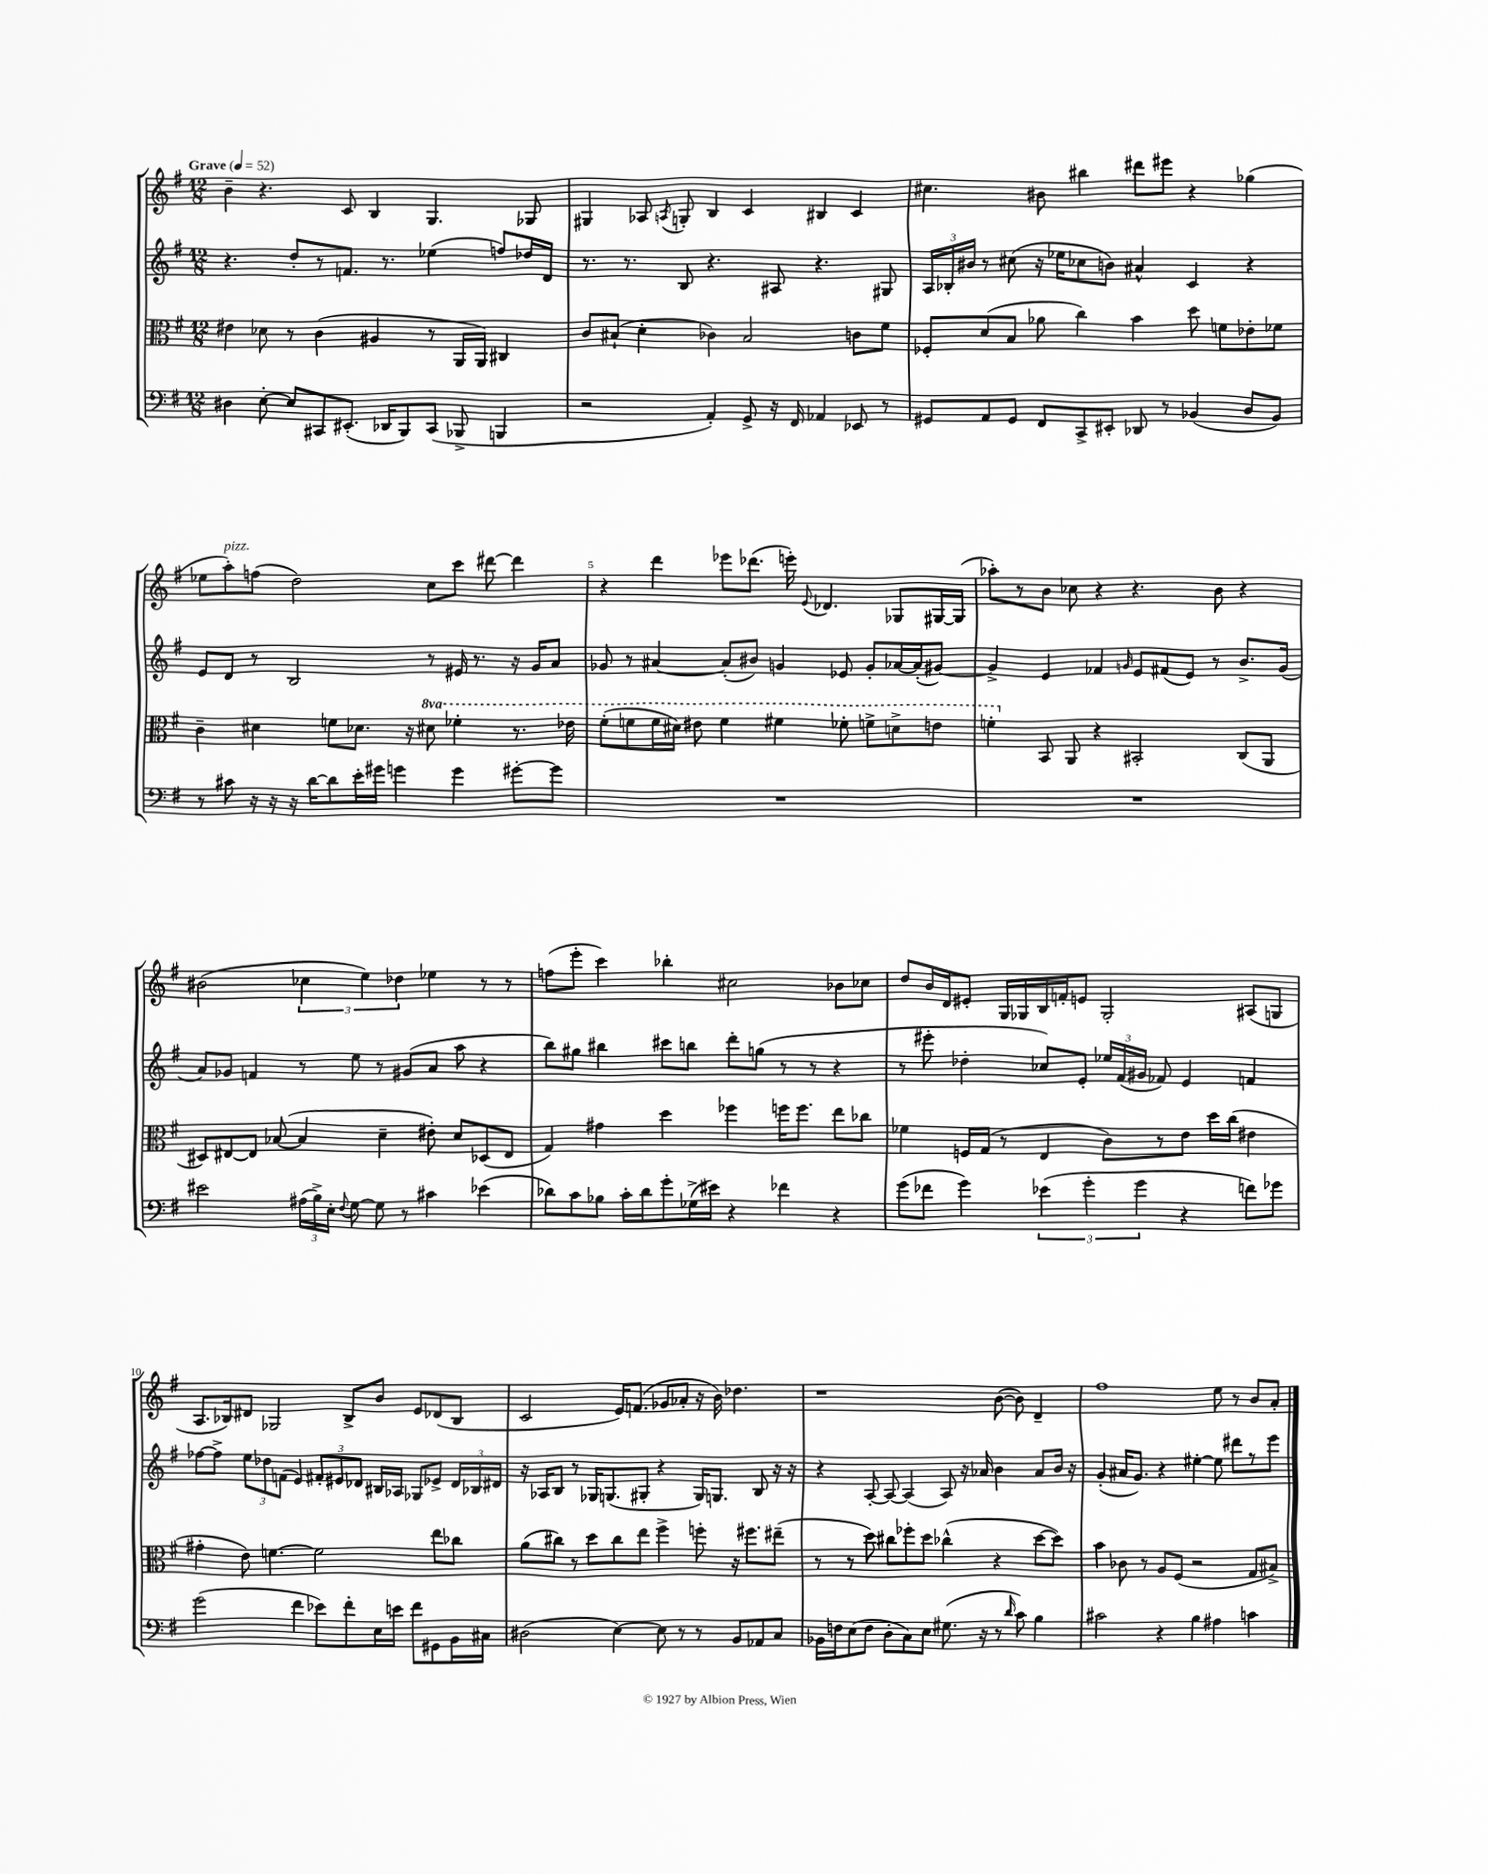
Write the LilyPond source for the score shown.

<<
\new StaffGroup <<
\new Staff = "s0" {
    \clef treble \key g \major \numericTimeSignature \time 12/8 \tempo "Grave" 4 = 52
    \autoBeamOff b'4-- r4. c'8 b4 g4. ges8 |
    gis4 aes8 \acciaccatura { a8 } g8-. b4 c'4 bis4 c'4 |
    cis''4. bis'8 bis''4 dis'''8[ eis'''8] r4 ges''4( |
    ees''8[ a''8-.^\markup { \italic "pizz." }) f''8]( d''2) c''8[ c'''8] dis'''8~ dis'''4 |
    r4 d'''4 ees'''8[ des'''8.]( e'''16-.) \appoggiatura { e'8 } des'4. ges8[ gis16~ gis16]( |
    aes''8[-.) r8 b'8] ces''8 r4 r4. b'8 r4 |
    bis'2( \tuplet 3/2 { ces''4 e''4) des''4 } ees''4 r8 r8 |
    f''8[( e'''8]-. c'''4) bes''4-. cis''2 bes'8[ ces''8] |
    d''8[ b'16 d'16 eis'8]-. g16[ ges16 b16 f'16-. e'8] ges2-. ais8[( g8] |
    a8.[ bes16) dis'8] ges2 bes8[-> b'8] e'8[ des'8( bes8] |
    c'2 e'16[) f'8.]( ges'8[ aes'8]-. r16 b'16) des''4. |
    r1 b'8~( b'8) d'4-- |
    fis''1 e''8 r8 b'8[ a'8]-. \bar "|." |
}
\new Staff = "s1" {
    \clef treble \key g \major \numericTimeSignature \time 12/8
    \autoBeamOff r4. d''8[-. r8 f'8.] r8. ees''4( f''8[) des''16 d'16] |
    r8. r8. b8 r4. ais8 r4. gis8 |
    \tuplet 3/2 { a16[ bes16-. bis'16] } r8 cis''8( r16 ees''16[ ces''8 b'8]) ais'4-^ c'4 r4 |
    e'8[ d'8] r8 b2 r8 eis'16 r8. r16 g'16[ a'8] |
    ges'8 r8 ais'4~ ais'8[-.( bis'8]) g'4 ees'8 g'8[-. aes'16~ aes'16-.( gis'8]~) |
    gis'4-> e'4 fes'4 \grace { g'16 } e'8[ fis'8( e'8]) r8 b'8.[-> g'16]( |
    a'8[) ges'8] f'4 r8 e''8 r8 gis'8[( a'8] a''8 r4 |
    b''8[) gis''8] bis''4 cis'''8[ b''8] d'''8[-. g''8]( r8 r8 r4 |
    r8 eis'''8-. des''4-. ces''8[) e'8]-. \tuplet 3/2 { ees''16[ fis'16( gis'16] } fes'8) e'4 f'4 |
    fes''8[~ fes''8]-> \tuplet 3/2 { e''8[ des''8 f'8]( } e'4) \tuplet 3/2 { fis'8[-. eis'8 des'8] } bis16[ aes16] ges8[ ees'8]-> \tuplet 3/2 { des'16[ bes16 dis'16] } |
    r16 aes16[ b8] r8 ges16[ g8.( gis8]-. r4 gis16[) g8.] b8 r16 r16 |
    r4 a8~-. a8~ a4( a8) r16 aes'16 b'4 aes'8[ b'16] r16 |
    g'4-.( ais'16[ g'8.]) r4 eis''4~-. eis''8 dis'''8[ r8 e'''8] \bar "|." |
}
\new Staff = "s2" {
    \clef alto \key g \major \numericTimeSignature \time 12/8 \set Staff.ottavationMarkups = #ottavation-simple-ordinals
    \autoBeamOff eis'4 des'8 r8 c'4( ais4 r8 a,16[ a,16]) cis4 |
    c'8[ bis8]-!( d'4-. ces'4) bis2 c'8[ fis'8] |
    fes8[-. d'8( b8] aes'8 c''4) b'4 d''8 f'8[ ees'8-. fes'8] |
    c'4-- dis'4 f'8[ des'8.] r16 \ottava #1 dis''8 fes''4-. r8. ees''16 |
    fis''8[-.( f''8 f''16 dis''16]) eis''8 f''4 fis''4 fes''8-. f''8[-> d''8-> e''8] |
    f''4-. \ottava #0 b,8 a,8 r4 bis,2-. c8[( a,8] |
    dis8[) eis8~ eis8] bes8~( bes4 d'4-- eis'8-.) d'8[ des8( eis8] |
    g4) gis'4 d''4 fes''4 f''16[ f''8.] e''8[ ces''8] |
    fes'4 f16[ g16]( r8 e4 c'8[) r8 e'8] d''16[ c''16]( eis'4 |
    gis'4-. e'8) f'4.~ f'2 e''8[ ces''8] |
    a'8[( cis''8]) r8 d''8[ cis''8 e''8] fis''4-> f''8-. r16 fis''8.[ eis''8]--( |
    r8 r8 d''8) cis''8[ fes''8-. d''8] ces''4-^( r4 d''8[~ d''8]) |
    b'4 ces'8 r8 a8[ fis8]( r2 g8[ bis8]->) \bar "|." |
}
\new Staff = "s3" {
    \clef bass \key g \major \numericTimeSignature \time 12/8
    \autoBeamOff dis4 e8~-. e8[ cis,8 eis,8.]-.( des,16[ b,,8) cis,8]( bes,,8-> b,,4 |
    r2 a,4-.) g,8-> r16 fis,16 aes,4 ees,8 r8 |
    gis,8[ a,8 gis,8] fis,8[ c,8-> eis,8]-. des,8 r8 bes,4( d8[ bes,8]) |
    r8 cis'8 r16 r16 r16 d'16[~ d'8 e'16-. gis'16] g'4 g'4 gis'8[~-. gis'8] |
    R1. |
    R1. |
    eis'2 \tuplet 3/2 { ais16[( b16->) e16]-. } \appoggiatura { fis8 } g8~ g8 r8 cis'4 ees'4( |
    des'8[) c'8 bes8] c'16[-. des'16 g'8-. ges16->( eis'16]) r4 fes'4 r4 |
    g'8[( fes'8] g'4) \tuplet 3/2 { ees'4( g'4-. g'4 } r4 f'8[) ges'8] |
    g'2( fis'4 ees'8[) fis'8-. e16 e'16] fis'8[ gis,8 b,16 cis16] |
    dis2( e4~) e8 r8 r8 b,8[ aes,8 c8] |
    bes,16[ f16 e8( f8] d8[-. c8) e8] gis8.( r16 r8 \grace { d'16 } c'8) b4 |
    cis'2 r4 b4 ais4 c'4 \bar "|." |
}
>>
>>
\layout { \context { \Score \override BarNumber.break-visibility = ##(#f #t #t) barNumberVisibility = #(every-nth-bar-number-visible 5) } }
